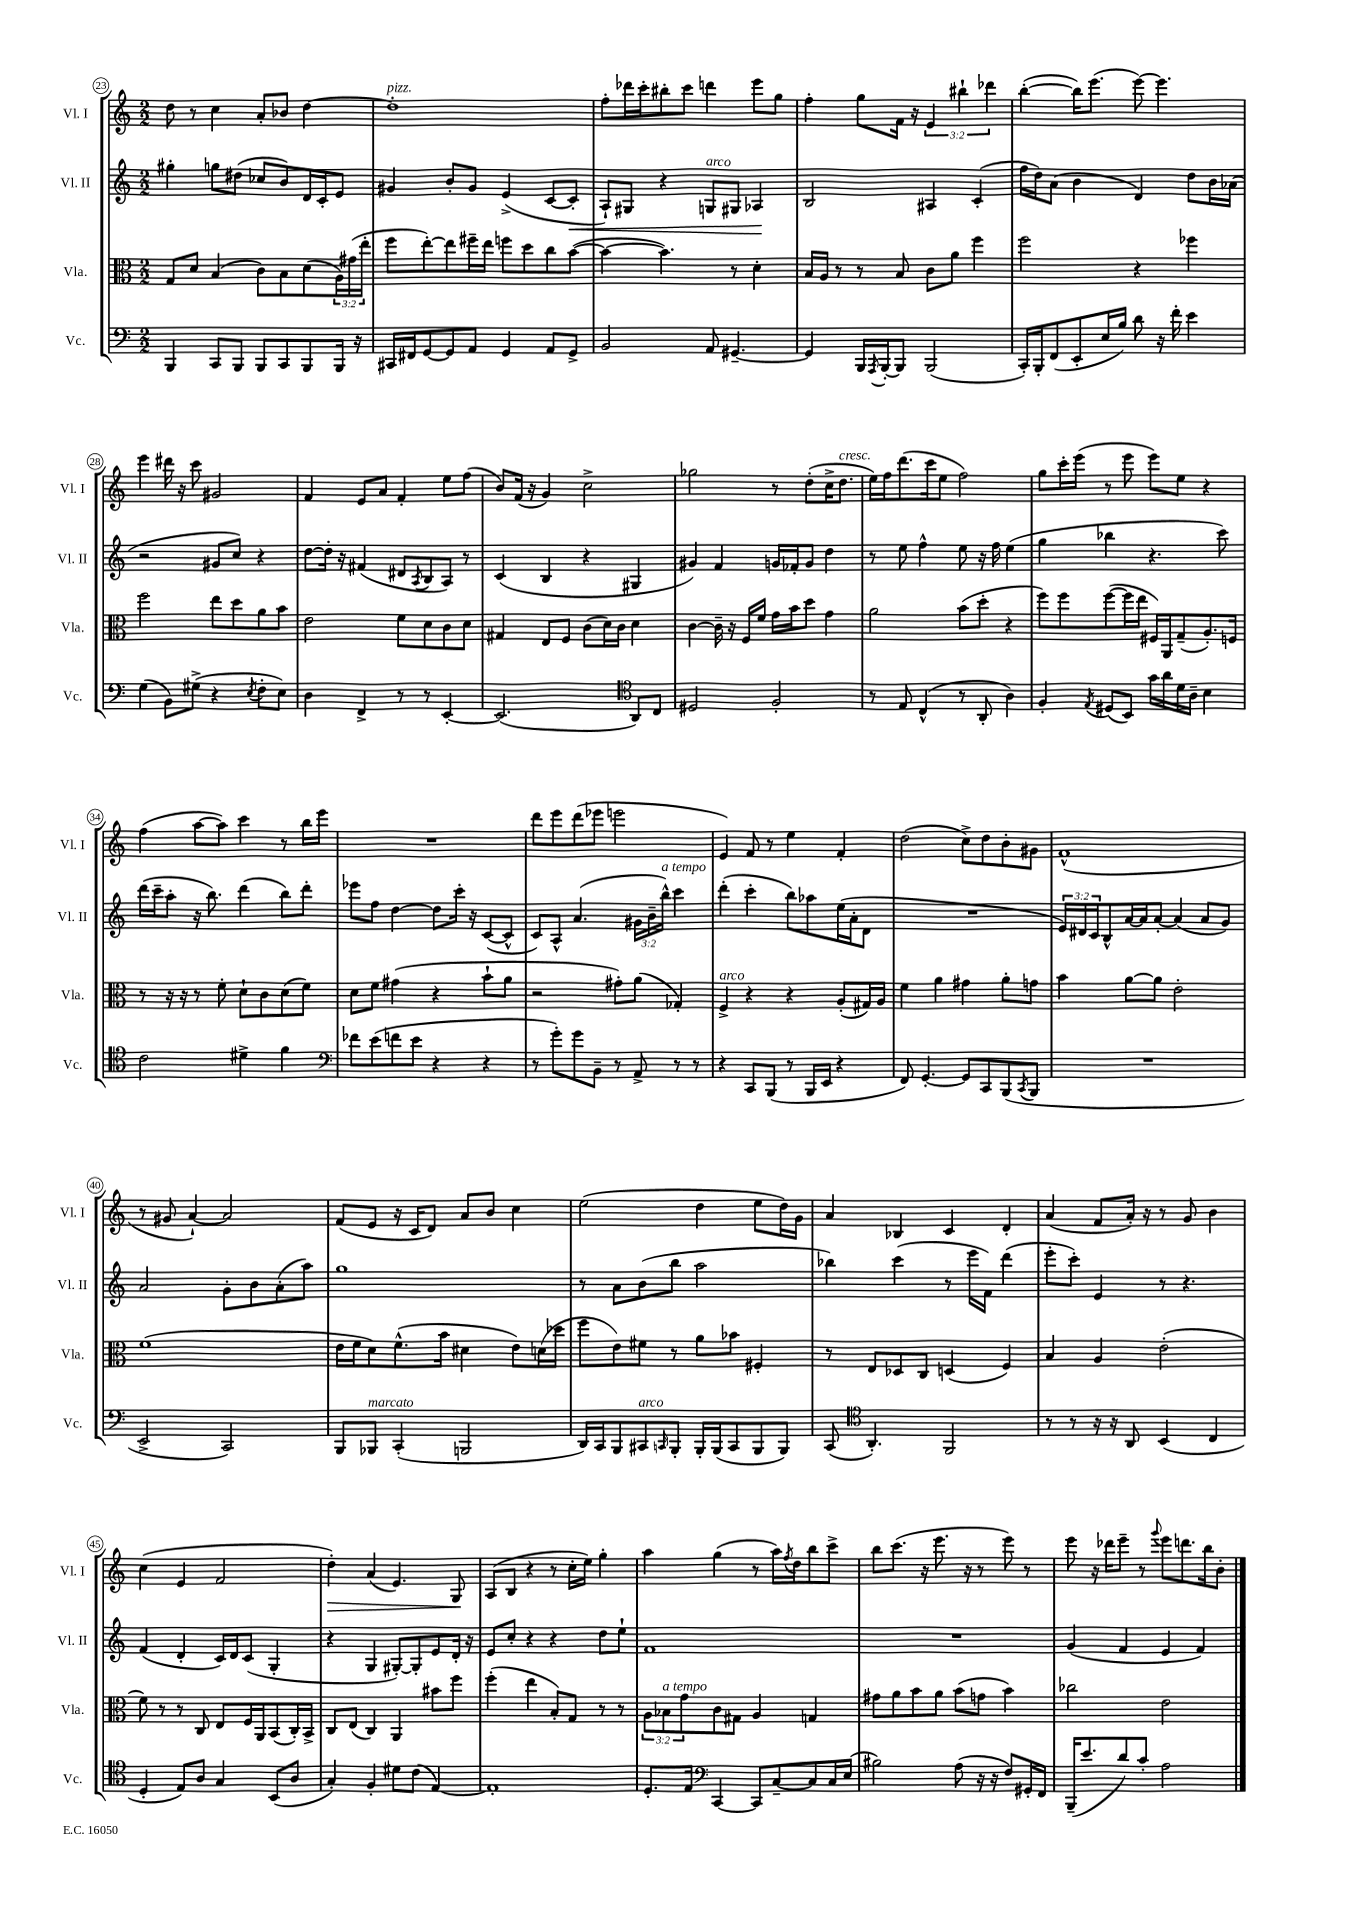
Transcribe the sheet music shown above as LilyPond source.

<<
\new StaffGroup <<
\new Staff = "s0" \with { instrumentName = "Vl. I" shortInstrumentName = "Vl. I" } {
    \clef treble \key c \major \numericTimeSignature \time 2/2 \override Staff.TupletNumber.text = #tuplet-number::calc-fraction-text
    d''8 r8 c''4 a'8-. bes'8 d''4~ |
    d''1-.^\markup { \italic "pizz." } |
    f''8-. des'''16 c'''16-. bis''8-. c'''8 d'''4 e'''8 g''8 |
    f''4-. g''8 f'16 r16 \tuplet 3/2 { e'4 bis''4-! des'''4 } |
    b''4~-.( b''16) e'''8.( e'''8~) e'''4. |
    e'''4 dis'''16 r16 c'''8 gis'2 |
    f'4 e'8 a'8 f'4-. e''8 f''8( |
    b'8) f'16( r16 g'4) c''2-> |
    ges''2 r8 d''8-.( c''16-> d''8.^\markup { \italic "cresc." } |
    e''16) f''16 d'''8.( c'''16 e''8 f''2) |
    g''8 c'''16-. e'''16( r8 e'''8 e'''8) e''8 r4 |
    f''4( a''8~ a''8) c'''4 r8 b''16 e'''16 |
    R1 |
    d'''8 e'''8 d'''8( ees'''8 e'''2 |
    e'4) f'8 r8 e''4 f'4-. |
    d''2( c''8->) d''8 b'8-. gis'8 |
    f'1-^( |
    r8 gis'8 a'4~-!) a'2 |
    f'8( e'8 r16 c'16 d'8) a'8 b'8 c''4 |
    e''2( d''4 e''8 d''16) g'16 |
    a'4 bes4 c'4 d'4-. |
    a'4( f'8 a'16-.) r16 r8 g'8 b'4 |
    c''4( e'4 f'2 |
    d''4-.\>) a'4( e'4.) g8\! |
    a8( b8 r4 r8 c''16-. e''16) g''4-. |
    a''4 g''4( r8 a''16) \acciaccatura { f''8 } d''16 b''8 c'''8-> |
    b''8 c'''8.( r16 e'''8. r16 r8 e'''8) r8 |
    e'''8 r16 des'''16 e'''8-- r8 \appoggiatura { g'''8 } e'''8 d'''8. b''16 b'8-. \bar "|." |
}
\new Staff = "s1" \with { instrumentName = "Vl. II" shortInstrumentName = "Vl. II" } {
    \clef treble \key c \major \numericTimeSignature \time 2/2 \override Staff.TupletNumber.text = #tuplet-number::calc-fraction-text
    gis''4-. g''8 dis''8( ces''8 b'8) d'16 c'16-. e'8 |
    gis'4 b'8-. gis'8 e'4->( c'8~ c'8-.\< |
    a8-!) gis8 r4 g8^\markup { \italic "arco" } gis8 aes4\! |
    b2 ais4 c'4-.( |
    f''16 d''16) a'8( b'4 d'4) d''8 b'16 aes'16( |
    r2 gis'8 c''8) r4 |
    d''8~ d''16-. r16 fis'4( dis'8 \acciaccatura { a8 } b8 a8) r8 |
    c'4( b4 r4 gis4 |
    gis'4) f'4 g'16 fes'16-. g'8 d''4 |
    r8 e''8 f''4-^ e''8 r16 f''16 e''4( |
    g''4 bes''4 r4. c'''8) |
    d'''16( c'''16-- a''8-. r16 b''8.) d'''4( b''8) d'''8-. |
    ees'''8 f''8 d''4~ d''8 c'''16-. r16 c'8~( c'8-^ |
    c'8) a8-^ a'4.( \tuplet 3/2 { gis'16 b'16-- b''16-^^\markup { \italic "a tempo" }) } c'''4 |
    d'''4-.( c'''4-. b''8) aes''8 e''16( a'16-. d'8 |
    R1 |
    \tuplet 3/2 { e'16) dis'16 c'16 } b8-^ a'16~ a'16 a'8~-. a'4( a'8 g'8) |
    a'2 g'8-. b'8 a'8-.( a''8) |
    g''1 |
    r8 a'8 b'8( b''8 a''2 |
    bes''4) c'''4( r8 e'''16 f'16) d'''4( |
    e'''8-. c'''8-.) e'4 r8 r4. |
    f'4( d'4-. c'16) d'16 c'8( g4-. |
    r4 g4 gis8~-.) gis8-. e'8 d'16-. r16 |
    e'8 c''8-. r4 r4 d''8 e''8-! |
    f'1 |
    R1 |
    g'4( f'4 e'4 f'4) \bar "|." |
}
\new Staff = "s2" \with { instrumentName = "Vla." shortInstrumentName = "Vla." } {
    \clef alto \key c \major \numericTimeSignature \time 2/2 \override Staff.TupletNumber.text = #tuplet-number::calc-fraction-text
    g8 d'8 b4( c'8) b8 d'8( \tuplet 3/2 { a16) gis'16( e''16-. } |
    f''8 e''8~-.) e''8 fis''16-- e''16 f''8 d''8 c''8 b'8~( |
    b'4~ b'4.) r8 d'4-. |
    b16 a16 r8 r8 b8 c'8 a'8 f''4 |
    f''2 r4 fes''4 |
    f''2 e''8 d''8 a'8 b'8 |
    e'2 f'8 d'8 c'8 d'8 |
    gis4 e8 f8 c'8( d'16) c'16 d'4 |
    c'4~ c'16-- r16 f16 f'16 g'16 b'16 d''8 g'4 |
    a'2 b'8( d''8-. r4 |
    f''8) f''8 f''8~( f''16 e''16 fis16) a,16 g8--( a8.-.) f16 |
    r8 r16 r16 r8 f'8-. d'8-! c'8 d'8( f'8) |
    d'8 f'8 gis'4( r4 b'8-! a'8 |
    r2 gis'8-.) a'8( ges4-.) |
    f4->^\markup { \italic "arco" } r4 r4 a8-.( gis16) a16 |
    f'4 a'4 gis'4 a'8-. g'8 |
    b'4 a'8~ a'8 e'2-. |
    f'1( |
    e'16 f'16 d'8) f'8.-^( b'16 dis'4 e'8) d'16( des''16 |
    f''8 e'8) fis'8 r8 a'8 bes'8 fis4-. |
    r8 e8 des8 c8 d4( f4) |
    b4 a4 e'2-.( |
    f'8) r8 r8 c8 e8 f16 a,16 b,8( c16-.) b,16-> |
    c8 e8( c4) a,4 bis'8 f''8 |
    f''4-.( e''4 b8-.) g8 r8 r8 |
    \tuplet 3/2 { a8 bes8^\markup { \italic "a tempo" } g'8 } c'8 gis8 a4 g4 |
    gis'8 a'8 b'8 a'8 b'8( g'8 b'4) |
    ces''2 e'2 \bar "|." |
}
\new Staff = "s3" \with { instrumentName = "Vc." shortInstrumentName = "Vc." } {
    \clef bass \key c \major \numericTimeSignature \time 2/2
    b,,4 c,8 b,,8 b,,8 c,8 b,,8 b,,16 r16 |
    cis,16 fis,16 g,8~ g,8 a,8 g,4 a,8 g,8-> |
    b,2 a,8 gis,4.~-- |
    gis,4 b,,16 \acciaccatura { a,,8 } b,,16~-. b,,8 b,,2( |
    c,16-.) b,,16-. f,8( e,8-. e16 b16) d'8 r16 f'16-. e'4 |
    g4( b,8) gis8->( r4 \acciaccatura { e8 } f8-. e8) |
    d4 f,4-> r8 r8 e,4~-. |
    e,2.( \clef tenor a,8) c8 |
    dis2 f2-. |
    r8 e8 c4-^( r8 a,8-. a4) |
    f4-. \acciaccatura { e8 } dis8( b,8) g'16 a'16 d'16 a16-- b4 |
    c'2 dis'4-> f'4 |
    \clef bass fes'8 e'8( f'8 e'8 r4 r4 |
    r8 g'8-.) g'8 b,8-- r8 a,8-> r8 r8 |
    r4 c,8 b,,8( r8 b,,16 e,16 r4 |
    f,8) g,4.~-. g,8 c,8 b,,8( \acciaccatura { c,8 } b,,8 |
    R1 |
    e,2-> c,2) |
    b,,8 bes,,8^\markup { \italic "marcato" } c,4-.( b,,2 |
    d,16) c,16 b,,8 cis,8^\markup { \italic "arco" } \grace { c,16 } b,,8-. b,,16-. b,,16( c,8 b,,8 b,,8) |
    c,8( \clef tenor a,4.-.) f,2 |
    r8 r8 r16 r16 a,8 b,4( c4 |
    d4-. e8) a8 g4 b,8( a8 |
    g4-.) f4-. dis'8 c'8( e4~) |
    e1-. |
    d8.-. e16 \clef bass c,4~ c,8 c8~-- c8 c16 e16( |
    bis2) a8( r16 r16 f8) gis,16-. f,16 |
    b,,16--( e'8. d'8) c'8-. a2 \bar "|." |
}
>>
>>
\layout { \context { \Score currentBarNumber = #23 \override BarNumber.stencil = #(make-stencil-circler 0.1 0.3 ly:text-interface::print) } }
